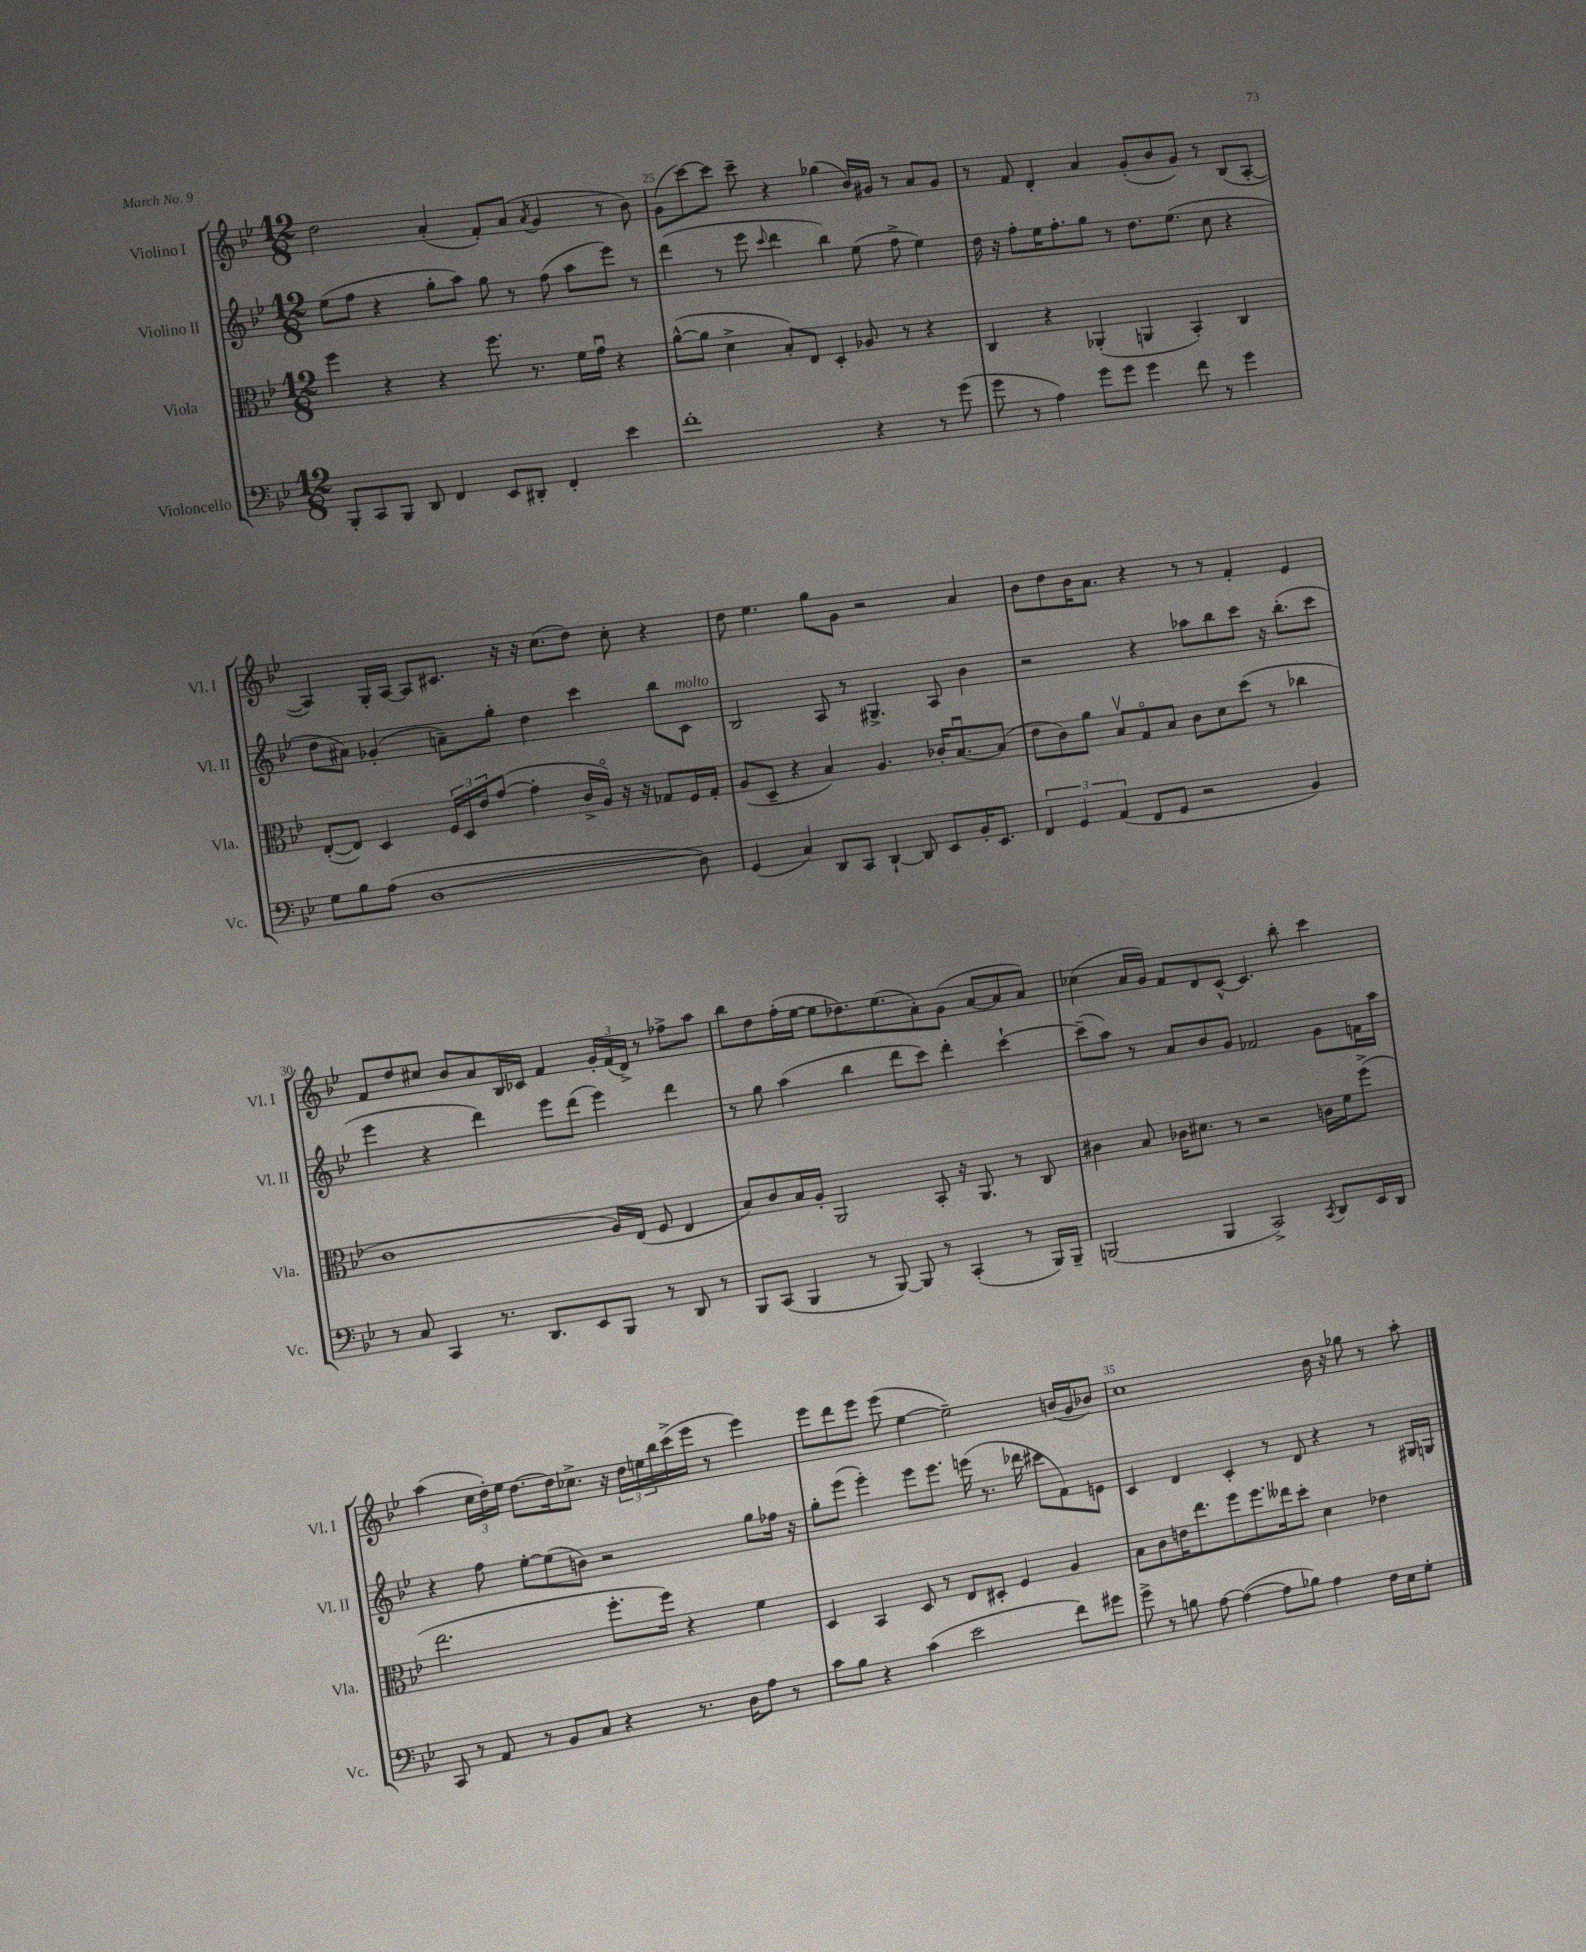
<<
\new StaffGroup <<
\new Staff = "s0" \with { instrumentName = "Violino I" shortInstrumentName = "Vl. I" } {
    \clef treble \key bes \major \numericTimeSignature \time 12/8
    d''2 a'4-.( f'8-.) a'8( \acciaccatura { a'8 } g'4 r8 bes'8) |
    g'8( c'''8~) c'''8 c'''8-- r4 ges''4( bes'16) gis'16 r8 a'8 gis'8 |
    r8 f'8 d'4-. a'4 g'8-.( bes'8 g'8) r8 bes8( a8~-. |
    a4) g16-. a16~ a8 cis'8. r16 r16 c''8.( d''8) c''8-. r4 |
    d''8 ees''4. g''8 g'8 r2 a'4 |
    bes'8 d''8 bes'16 a'8. r4 r8 r8 f'4-. ees'4 |
    f'8 d''8 cis''8 bes'8 a'8 bes16 ces'16 f'4 \tuplet 3/2 { g'16-. f'16( d'16->) } r8 fes''8-> a''8 |
    bes''8 d''8 f''16-.( ees''16~ ees''8 des''8.) ees''8.( a'8-.) g'8( a'8~ a'8 a'8) |
    ces''4( a'16 g'16) f'8 d'8 c'8~-^ c'4. bes''8-. c'''4 |
    a''4( \tuplet 3/2 { c''16 d''16-.) ees''16 } d''8.~ d''16 ces''8.-> r16 \tuplet 3/2 { d''16 e''16 bes''16 } c'''16->( ees'''16 r8 ees'''4) |
    ees'''8 d'''8 ees'''8 ees'''8( ees''4~ ees''2--) b'16( g'16 bes'8) |
    c''1 bes'16 r16 ges''8 r8 a''8-. \bar "|." |
}
\new Staff = "s1" \with { instrumentName = "Violino II" shortInstrumentName = "Vl. II" } {
    \clef treble \key bes \major \numericTimeSignature \time 12/8
    ees''8( f''8 r4 g''8-. a''8) g''8 r8 f''8( a''8 ees'''8) r8 |
    d'''4( r8 ees'''8 \appoggiatura { c'''8 } d'''4 bes''4) ees''8( f''8-> ees''4) |
    d''16 r16 f''8-. ees''16 f''8.-. g''8 r8 d''8. ees''8.( c''8 r4 |
    d''8 ais'8) ges'4-.( a'8--) g''8-. d''4 c'''4 bes''8 c'8^\markup { \italic "molto" } |
    bes2 a8 r8 gis4.-> a8 bes'4 |
    r2 r4 aes''8 bes''8 c'''8 r16 bes''8.-.( c'''8 |
    ees'''4 r4 d'''4) ees'''8 d'''8( ees'''4) d'''4 |
    r8 g''8 a''4( bes''4 d'''8 c'''8) d'''4-. c'''4~-! |
    c'''8--( a''8) r8 a'8 bes'8 g'8 fes'2 g'8 f'16 a''16 |
    r4 f''8 ees''8~-. ees''8( b'8) r2 g''8 fes''16 r16 |
    g''8-. ees'''8( ees'''4-.) ees'''8 ees'''8. e'''16( r8. des'''16 cis'''8 f'8) e'8 |
    c'4 d'4 c'4-. r8 d'8 r4 r8 gis16 g16 \bar "|." |
}
\new Staff = "s2" \with { instrumentName = "Viola" shortInstrumentName = "Vla." } {
    \clef alto \key bes \major \numericTimeSignature \time 12/8
    f''4 r4 r4 f''8. r8. f'16 g'16\downbow r4 |
    a'8~-^( a'8 d'4-> bes8-.) ees8 d4-. aes8 r8 r4 |
    c4 r4 aes,4-.( a,4 bes,4-.) c4 |
    ees8~-.( ees8) d4 \tuplet 3/2 { f16 d16 ees'16 } g'8~( g'4-. c'16-> a16\flageolet) r16 r16 ges8 f16 ges16-. |
    a8( d8-- r4 bes4) a4. ces'16-. bes8.~\downbow bes8( |
    ees'8 c'8) a'8 bes8\upbow g8\flageolet bes8 c'8 d'8 d''8( r8 ces''4 |
    c'1 a16) ees16( f8 ees4 |
    bes8) c'8 bes16 a16-. a,2 bes,8-. r16 a,8. r8 c8 |
    cis'4 bes8 ces'16 dis'8. r8 r2 c'16 f'16 f''8->( |
    ees''2. f''8.-. f''16) r4 f'4 |
    d4 bes,4 d8 r8 ees8 dis8-. f4 a4 |
    bes8 c'8 e'16 ees''8. f''8 f''8. eeses''16 d''8-. d'4 ees'4 \bar "|." |
}
\new Staff = "s3" \with { instrumentName = "Violoncello" shortInstrumentName = "Vc." } {
    \clef bass \key bes \major \numericTimeSignature \time 12/8
    bes,,8-. c,8 bes,,8 d,8 f,4 ees,8 dis,8-. f,4-. ees'4 |
    f'1-. r4 r8 g'8( |
    g'8 r8 a4) g'8 g'8 g'4 f'8 r8 g'4 |
    g8 bes8 a8( d1~ d8) |
    g,4( c4) d,8 c,8 d,4~-! d,8 ees,8 bes,16-. ees,8. |
    \tuplet 3/2 { f,4 g,4 a,4( } f,8 g,8 r2 bes,4) |
    r8 c8 c,4 r8. d,8. ees,8 bes,,8 r8 d,8 r8 |
    bes,,8 c,8( bes,,4 r8 bes,,8~) bes,,8 r8 c,4-.( r8 bes,,16) bes,,16-- |
    b,,2( b,,4 c,2->) \acciaccatura { c,8 } d,8 ees,16 d,16 |
    c,8 r8 a,8 r8 bes,8 c8 r4 r8. d16 a8 r8 |
    c'8 bes8 r4 c'4( ees'2 f'8) gis'8 |
    g'8-> r8 b8 a8~ a4~( a8 bes8) a4 f16 ees16 g8-. \bar "|." |
}
>>
>>
\layout { \context { \Score currentBarNumber = #24 \override BarNumber.break-visibility = ##(#f #t #t) barNumberVisibility = #(every-nth-bar-number-visible 5) } }
